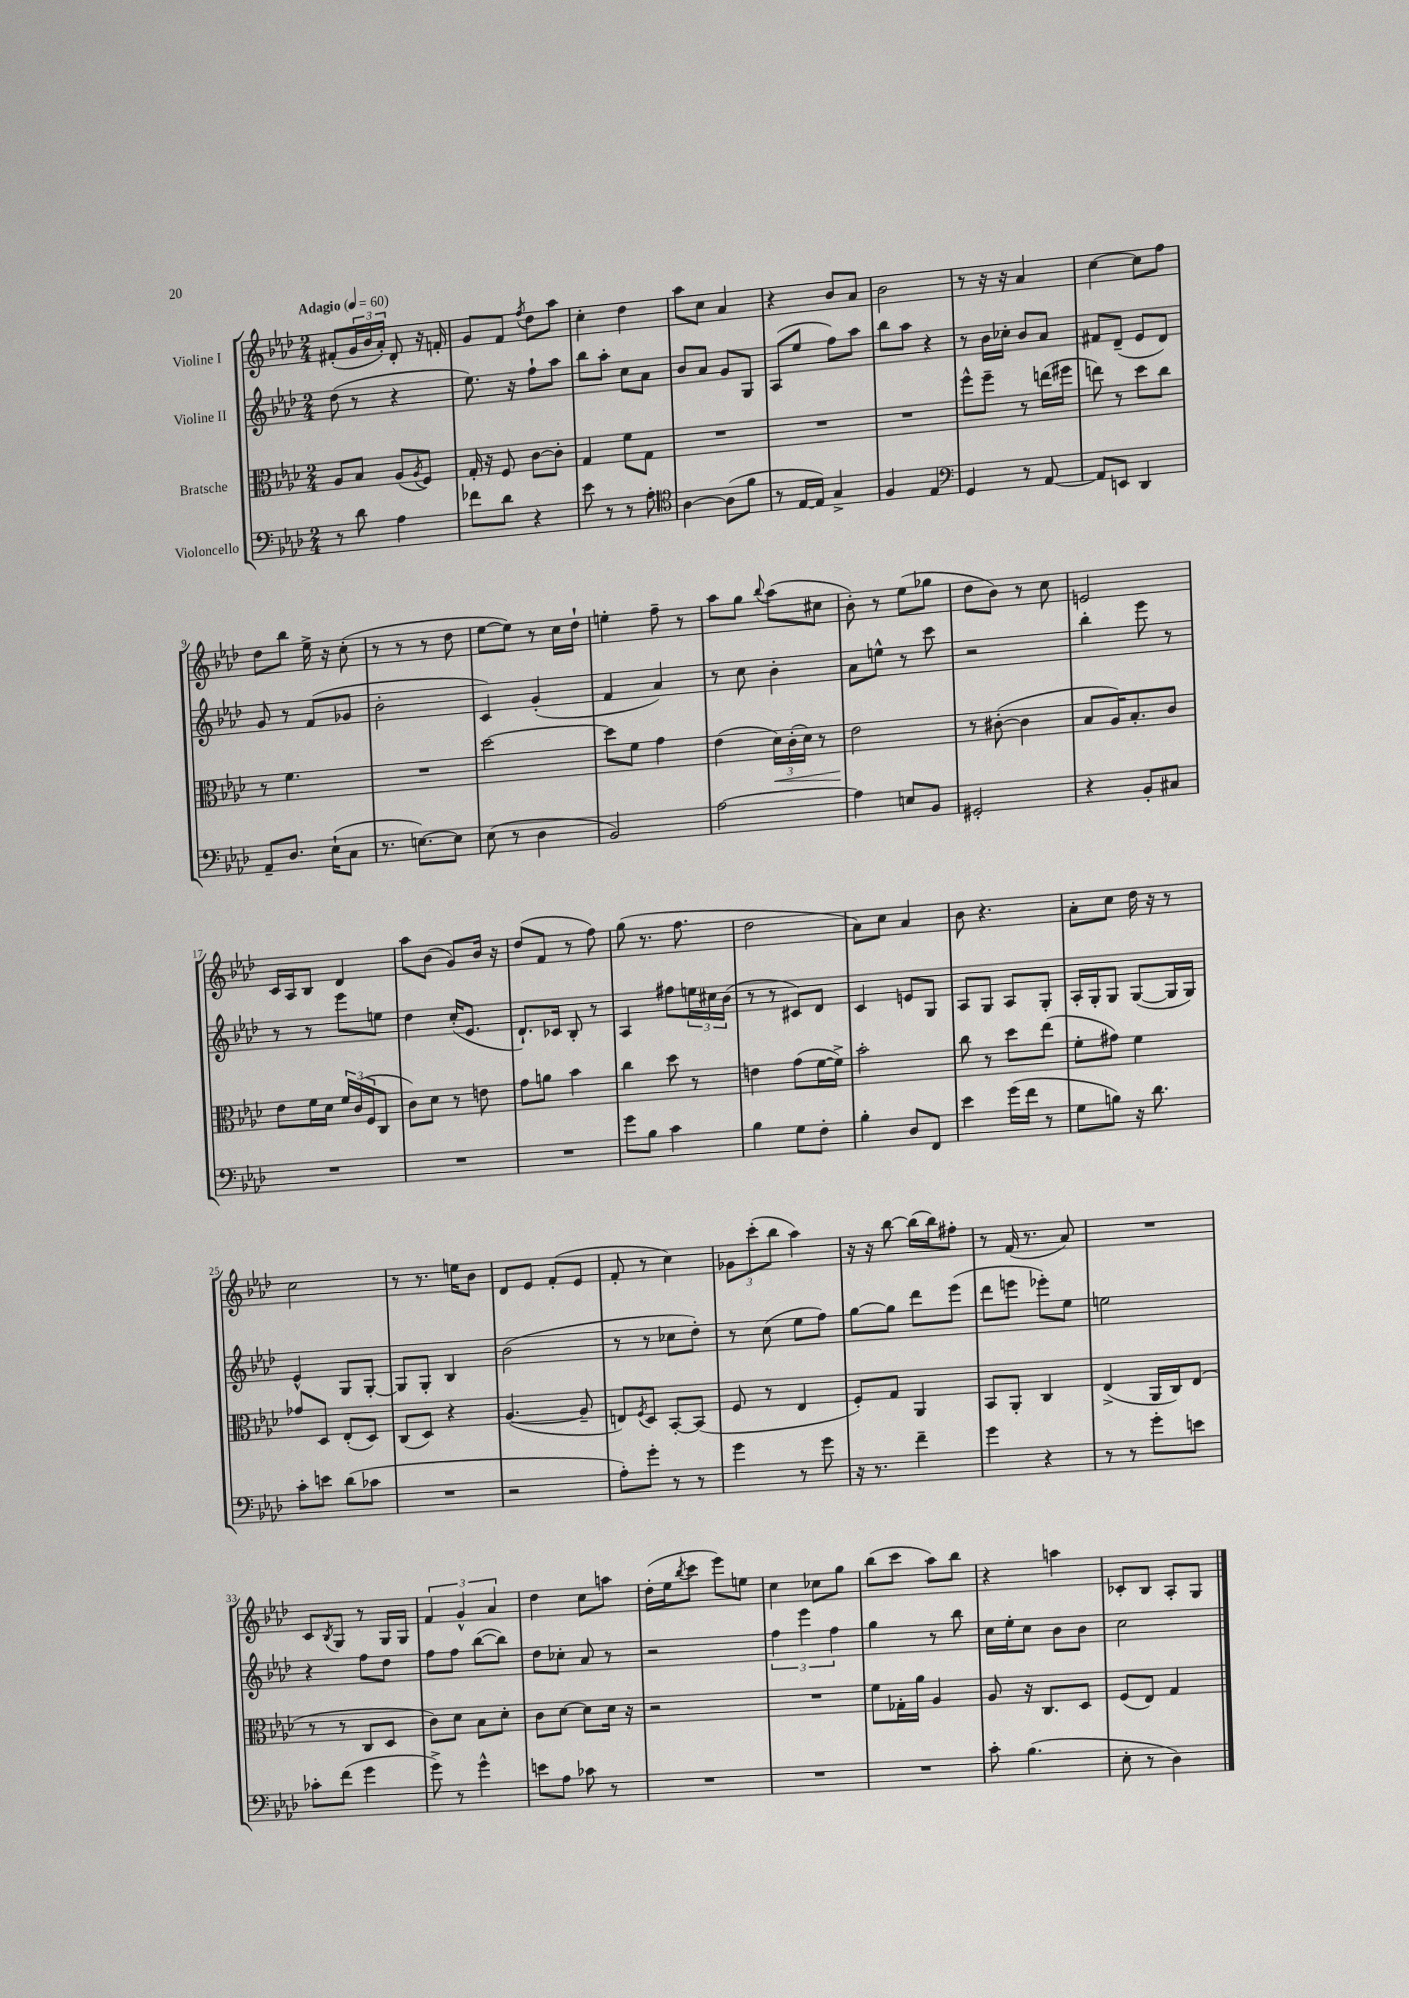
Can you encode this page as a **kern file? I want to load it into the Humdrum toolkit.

**kern	**kern	**kern	**kern
*staff4	*staff3	*staff2	*staff1
*clefF4	*clefC3	*clefG2	*clefG2
*k[b-e-a-d-]	*k[b-e-a-d-]	*k[b-e-a-d-]	*k[b-e-a-d-]
*M2/4	*M2/4	*M2/4	*M2/4
*MM60	*MM60	*MM60	*MM60
8r	8A-	(8dd-	(8f#'
8d-	8B-	8r	24g
.	.	.	24b-
.	.	.	24a-')
4A-	(8A-	4r	8d-'
.	8qA-	.	.
.	8F)	.	16r
.	.	.	16f'
=	=	=	=
8f-	16G'	8.ee-)	8g
.	16r	.	.
8d-	8F	.	8f
.	.	16r	.
.	.	.	8qff
4r	[8c	8ff`	8dd-
.	8c']	8aa-	8aa-
=	=	=	=
8e-	4G	8bb-	4cc'
8r	.	8aa-'	.
8r	8f	8cc	4dd-
8A-'	8G	8a-	.
=	=	=	=
*clefC4	*	*	*
[4A-	2r	8b-	8aa-
.	.	8a-	8cc
(8A-]	.	8g	4a-
8f	.	8G	.
=	=	=	=
8r	2r	(8A-	4r
[16E-	.	8ee-	.
16E-])	.	.	.
4G^	.	8ff)	8b-
.	.	8aa-	8a-
=	=	=	=
4F	2r	8bb-	2b-
.	.	8aa-	.
4E-	.	4r	.
=	=	=	=
*clefF4	*	*	*
4GG	8ff^^	8r	8r
.	8ff~	16b-	16r
.	.	16cc-'	16r
8r	8r	8b-	4a-
[8AA-	(16ee	8a-	.
.	16ff#	.	.
=	=	=	=
8AA-]	8ee)	8f#	[4cc
8EE	8r	(8d-~	.
4DD-	8dd-	8e-	8cc]
.	8cc	8d-)	8ff
=	=	=	=
8AA-~	8r	8g	8dd-
8.D-	4.f	8r	8bb-
.	.	(8f	16ee-^
(16E-`	.	.	16r
8C	.	8g-	(8cc'
=	=	=	=
8.r	2r	2b-'	8r
.	.	.	8r
[8.E)	.	.	.
.	.	.	8r
8E]	.	.	8dd-
=	=	=	=
(8E-	[2dd-	4c)	[8ee-
8r	.	.	8ee-])
4D-	.	(4g'	8r
.	.	.	16cc
.	.	.	16dd-`
=	=	=	=
2BB-)	8dd-]	4f	4ee'
.	8f	.	.
.	4g	4a-)	8ff~
.	.	.	8r
=	=	=	=
[2A-	(4e-	8r	8aa-
.	.	8cc	8gg
.	.	.	8qqbb-
.	24d-)	4b-'	(8aa-
.	(24c'	.	.
.	24d-)	.	.
.	8r	.	8cc#
=	=	=	=
4A-]	2e-	8a-	8b-')
.	.	8ee^^	8r
8E	.	8r	(8ee-
8BB-	.	8ccc	8gg-
=	=	=	=
2GG#'	8r	2r	8dd-
.	([8c#'	.	8b-)
.	4c#]	.	8r
.	.	.	8cc
=	=	=	=
4r	8B-	4bb-'	2e
.	16A-)	.	.
.	8.B-'	.	.
8BB-'	.	8eee-	.
8C#	8c	8r	.
=	=	=	=
2r	8e-	8r	16c
.	.	.	16A-
.	16f	8r	8B-
.	16d-	.	.
.	24f	8eee-	4d-
.	(24c	.	.
.	24F	.	.
.	8C	8ee	.
=	=	=	=
2r	8c)	4dd-	8aa-
.	8d-	.	(8b-
.	8r	(16cc'	8g)
.	.	8.e-	.
.	8e	.	16b-
.	.	.	16r
=	=	=	=
2r	8g	8.d-`)	(8dd-
.	8a	.	8f
.	.	16c-	.
.	4b-	8B-'	8r
.	.	8r	8ff)
=	=	=	=
8g	4cc	4A-	(8gg
8B-	.	.	8.r
4c	8dd-	8ff#	.
.	.	.	8.ff
.	8r	24ee	.
.	.	24cc#	.
.	.	(24b-	.
=	=	=	=
4B-	4e	8r	2dd-
.	.	8r	.
8G	(8g	8c#)	.
8F'	[16f	8d-	.
.	16f^])	.	.
=	=	=	=
4B-'	2b-'	4c	8a-)
.	.	.	8cc
8D-	.	8e	4a-
8FF	.	8G	.
=	=	=	=
4e-	8cc	8A-	8b-
.	8r	8G	4.r
(16g	8dd-	8A-	.
16f	.	.	.
8r	(8ee-	8G'	.
=	=	=	=
8G	8f'	16A-'	8a-'
.	.	16G'	.
8B)	8g#)	8G	8cc
16r	4f	([8G	16dd-
8.d-	.	.	16r
.	.	16G]	8r
.	.	16G)	.
=	=	=	=
8c'	8g-	4e-^^	2cc
8e	8D-	.	.
(8d-	(8E-'	8G	.
8c-	8D-)	[8G'	.
=	=	=	=
2r	(8C	8G]	8r
.	8D-)	8G'	8.r
.	4r	4B-	.
.	.	.	16ee
.	.	.	8b-
=	=	=	=
2r	([4.A-	(2b-	8d-
.	.	.	8e-
.	.	.	(8f'
.	8A-~]	.	8e-
=	=	=	=
8A-')	8E)	8r	8f'
.	8qF	.	.
8g'	8D-	8r	8r
8r	[8BB-'	8cc-	4cc)
8r	(8BB-]	8dd-')	.
=	=	=	=
4g	8F	8r	12g-
.	.	.	(12ccc'
.	8r	(8cc	.
.	.	.	12bb-
8r	4E-	8ee-	4aa-)
8g	.	8ff)	.
=	=	=	=
16r	8F')	[8gg	16r
8.r	.	.	16r
.	8G	8gg]	[8bb-
4f~	4AA-	8ddd-	(16bb-]
.	.	.	16bb-)
.	.	(8eee-	8ff#'
=	=	=	=
4g	8BB-	8ddd-	8r
.	8AA-'	8eee	(16f
.	.	.	8.r
4r	4C	8eee-')	.
.	.	8ee-	8a-)
=	=	=	=
8r	(4E-^	2ee	2r
8r	.	.	.
8g'	16AA-	.	.
.	16C)	.	.
8e	(8E-	.	.
=	=	=	=
8c-'	8r	4r	8c
.	.	.	8qB-
(8f	8r	.	8G
4g	8C	8ff	8r
.	8D-	8dd-	16G
.	.	.	16G
=	=	=	=
8g^)	8c)	8ff	6f
8r	8d-	8ff	.
.	.	.	6g^^
4g^^	8B-	([8bb-	.
.	.	.	6a-
.	8d-'	8bb-])	.
=	=	=	=
8e	8c	8dd-	4dd-
8A-	[8d-	8cc-'	.
8c-	8d-]	8a-	8cc
8r	16d-	8r	8aa
.	16r	.	.
=	=	=	=
2r	2r	2r	(16dd-'
.	.	.	16ee-
.	.	.	8qbb-
.	.	.	8ccc
.	.	.	8eee-)
.	.	.	8ee
=	=	=	=
2r	2r	6ff	4cc
.	.	6eee-	.
.	.	.	8cc-
.	.	6ff	.
.	.	.	8gg
=	=	=	=
2r	8f	4gg	(8bb-
.	16G-'	.	8ccc
.	16a-	.	.
.	4A-	8r	8aa-)
.	.	8bb-	8bb-
=	=	=	=
8c'	8A-	16cc	4r
.	.	16ee-'	.
(4.B-	16r	8cc	.
.	8.C	.	.
.	.	8b-	4aa
.	8D-	8b-	.
=	=	=	=
8E-'	(8F	2cc	8c-'
8r	8E-)	.	8B-
4D-)	4G	.	8A-'
.	.	.	8G
==	==	==	==
*-	*-	*-	*-
